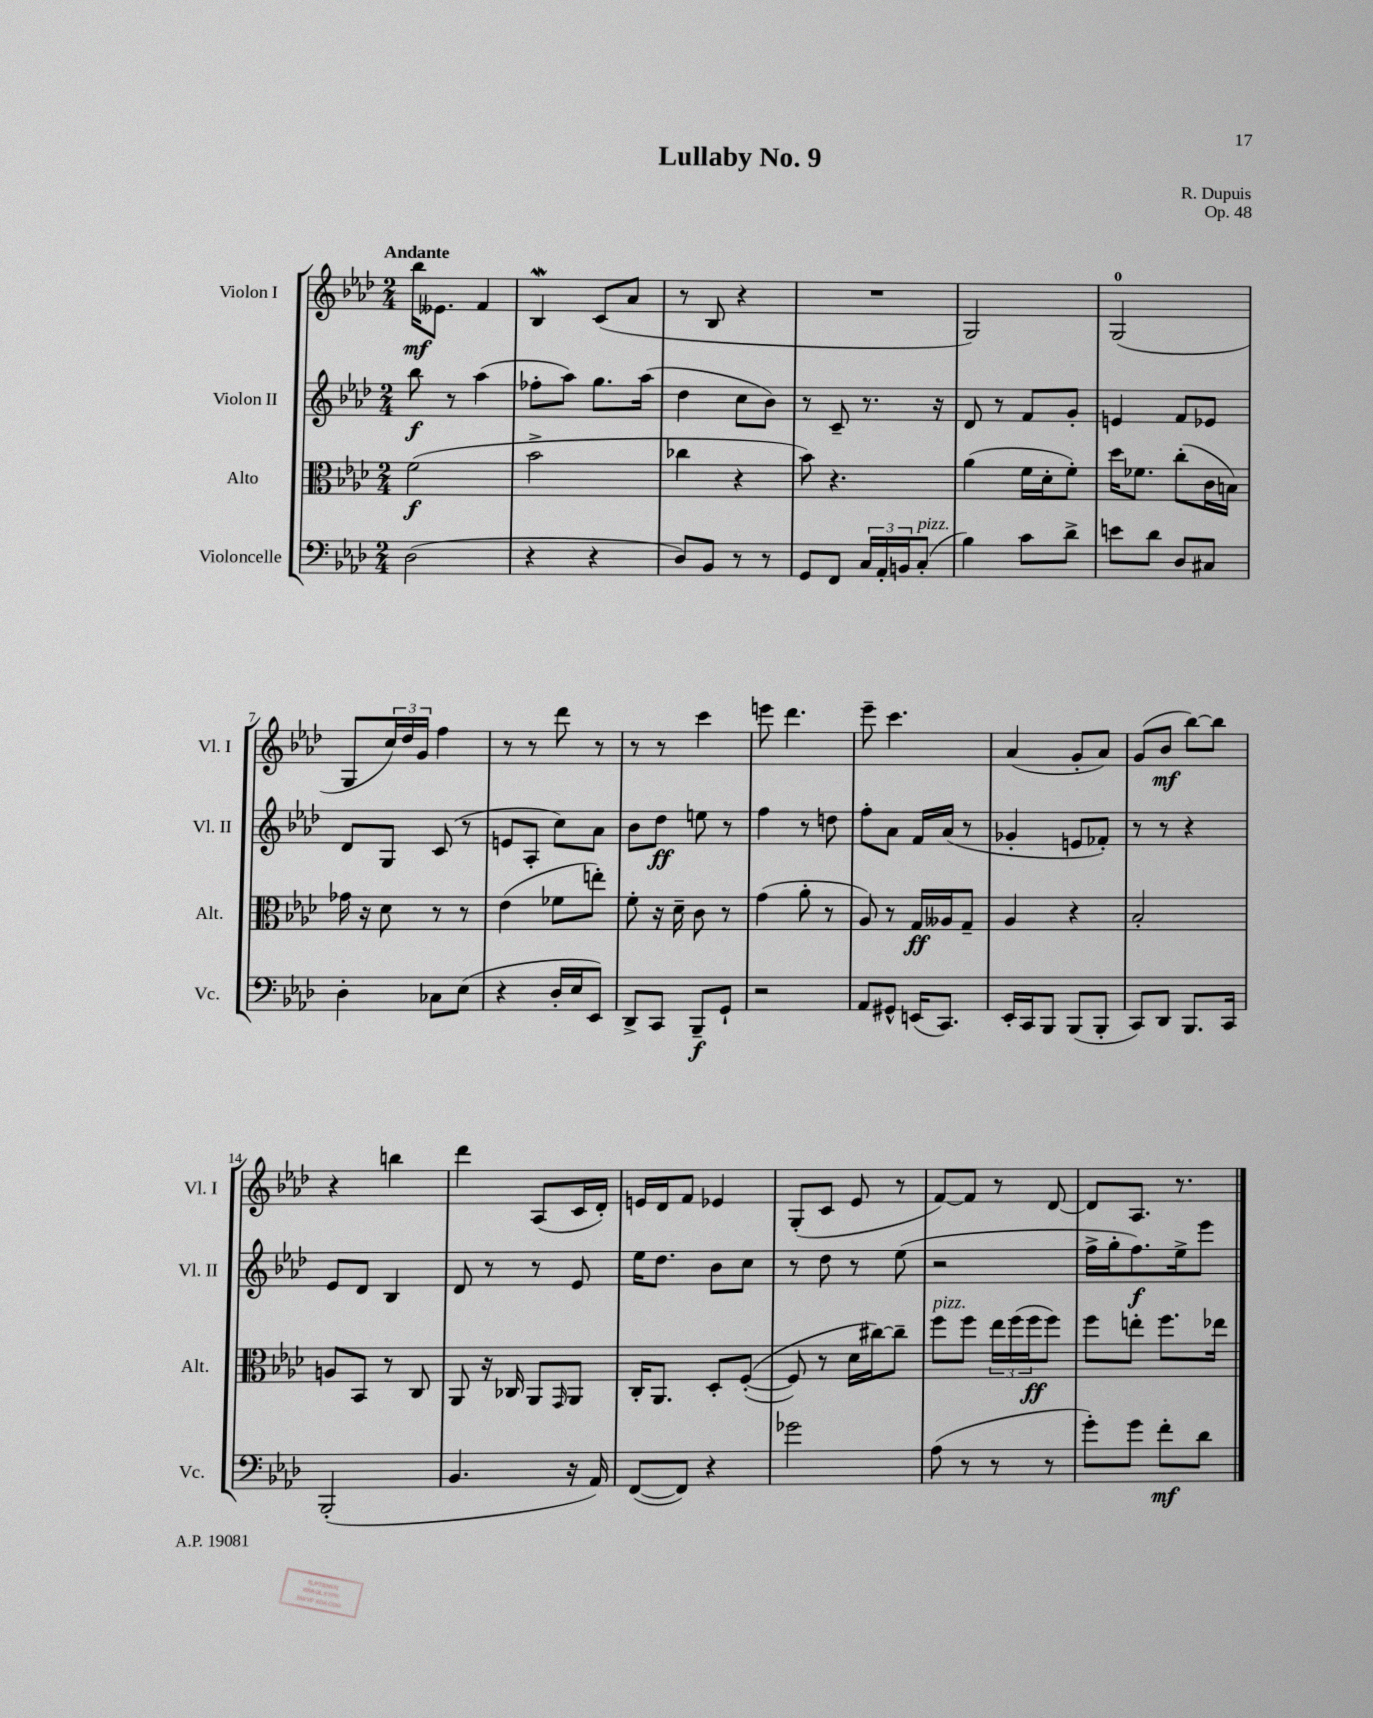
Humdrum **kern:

**kern	**kern	**kern	**kern
*staff4	*staff3	*staff2	*staff1
*clefF4	*clefC3	*clefG2	*clefG2
*k[b-e-a-d-]	*k[b-e-a-d-]	*k[b-e-a-d-]	*k[b-e-a-d-]
*M2/4	*M2/4	*M2/4	*M2/4
(2D-	(2f	8bb-	16bb-
.	.	.	8.e--
.	.	8r	.
.	.	(4aa-	4f
=	=	=	=
4r	2b-^	8ff-'	4B-
.	.	8aa-)	.
4r	.	8.gg	(8c
.	.	.	8a-
.	.	(16aa-	.
=	=	=	=
8D-)	4cc-	4dd-	8r
8BB-	.	.	8B-
8r	4r	8cc	4r
8r	.	8b-)	.
=	=	=	=
8GG	8b-)	8r	2r
8FF	4.r	8c~	.
24C	.	8.r	.
24AA-'	.	.	.
24BB	.	.	.
(8C'	.	.	.
.	.	16r	.
=	=	=	=
4B-)	(4a-	8d-	2G)
.	.	8r	.
8c	16f	8f	.
.	16d-'	.	.
8d-^	8f')	8g'	.
=	=	=	=
8e	16dd-	4e	(2G
.	8.f-	.	.
8d-	.	.	.
8D-	(8cc'	8f	.
8C#	16c	8e-	.
.	16B)	.	.
=	=	=	=
4D-'	16g-	8d-	8G
.	16r	.	.
.	8d-	8G	24cc)
.	.	.	24dd-
.	.	.	24g
8C-	8r	(8c	4ff
(8E-	8r	8r	.
=	=	=	=
4r	(4e-	8e	8r
.	.	8A-'	8r
16D-'	8f-	8cc)	8ddd-
16E-	.	.	.
8EE-)	8ee')	8a-	8r
=	=	=	=
8DD-^	8f'	8b-	8r
8CC	16r	8dd-	8r
.	16d-~	.	.
8BBB-~	8c	8ee	4ccc
8GG`	8r	8r	.
=	=	=	=
2r	(4g	4ff	8eee
.	.	.	4.ddd-
.	8a-'	8r	.
.	8r	8dd	.
=	=	=	=
8AA-	8A-)	8ff'	8eee-~
8GG#^^	8r	8a-	4.ccc
(16EE	16G	16f	.
8.CC)	16A--	(16a-	.
.	8G~	8r	.
=	=	=	=
16EE-'	4A-	4g-'	(4a-
16CC	.	.	.
8BBB-	.	.	.
(8BBB-	4r	8e	8g'
8BBB-'	.	8f-')	8a-)
=	=	=	=
8CC)	2B-'	8r	(8g
8DD-	.	8r	8b-
8.BBB-	.	4r	[8bb-)
.	.	.	8bb-]
16CC	.	.	.
=	=	=	=
(2BBB-'	8A	8e-	4r
.	8BB-	8d-	.
.	8r	4B-	4bb
.	8C	.	.
=	=	=	=
4.BB-	8AA-	8d-	4ddd-
.	16r	8r	.
.	16C-	.	.
.	8AA-	8r	(8A-
.	16qqGG	.	.
16r	8AA-	8e-	16c
16AA-)	.	.	16d-')
=	=	=	=
([8FF	16C'	16ee-	16e
.	8.AA-	8.dd-	16d-
8FF])	.	.	8f
4r	8D-'	8b-	4e-
.	&(([8F'	8cc	.
=	=	=	=
2g-	8F])	8r	(8G'
.	8r	8dd-	8c
.	16d-	8r	8e-
.	[16cc#&)	.	.
.	8cc#~]	(8ee-	8r
=	=	=	=
(8A-	8ff	2r	[8f)
8r	8ff	.	8f]
8r	24ee-	.	8r
.	(24ff	.	.
.	24ff	.	.
8r	8ff)	.	[8d-
=	=	=	=
8g')	8ff	16ff^	8d-]
.	.	16gg'	.
8g	8ee'	8.ff)	8.A-
8f'	8.ff	.	.
.	.	16ee-^	8.r
8d-	.	8eee-	.
.	16ee-	.	.
==	==	==	==
*-	*-	*-	*-
